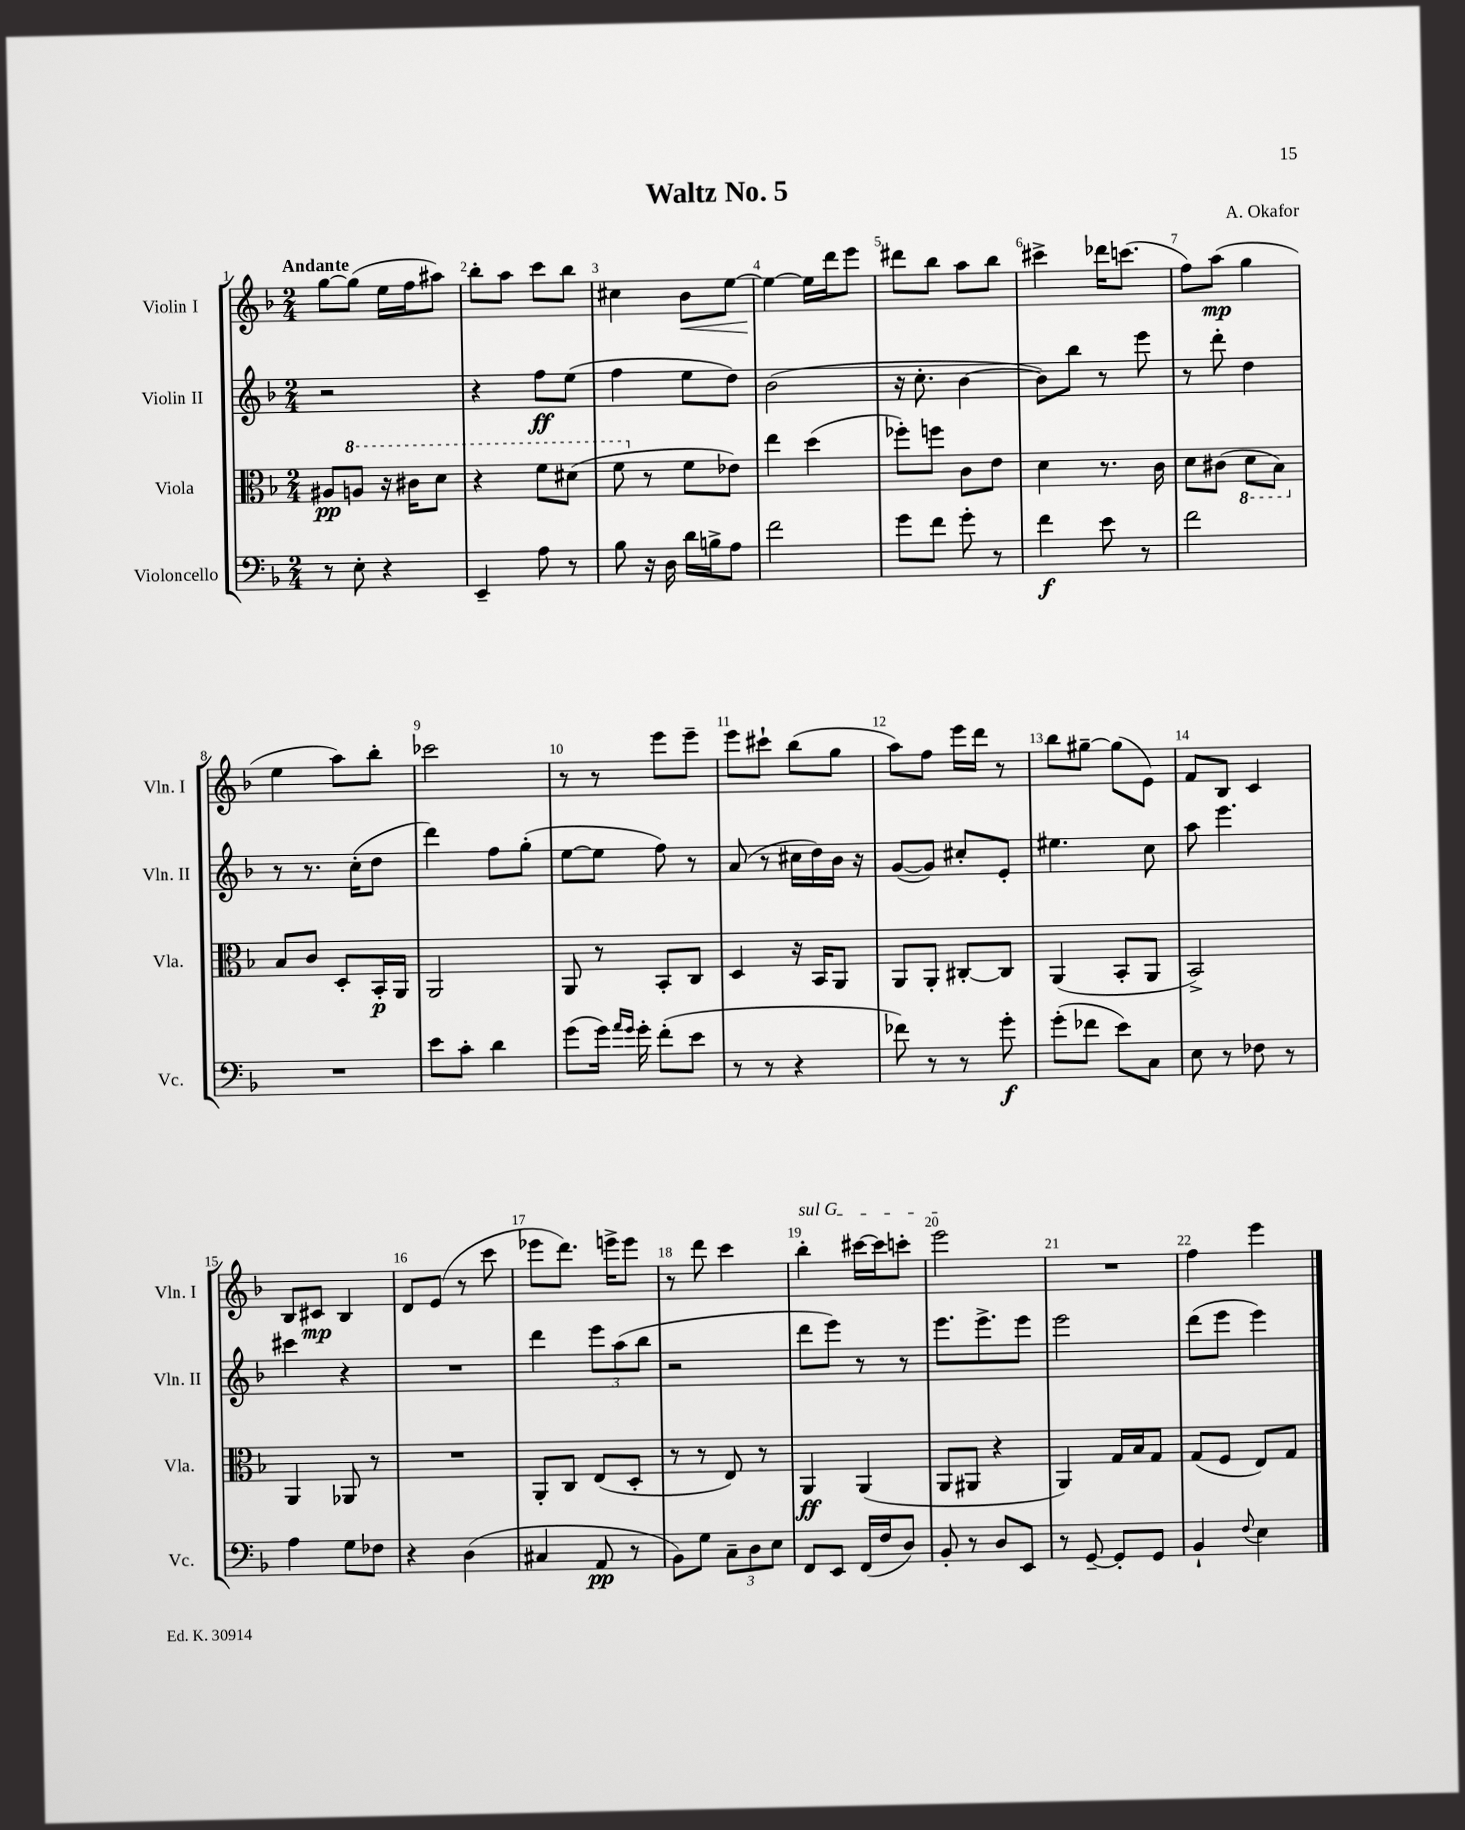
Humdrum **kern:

**kern	**dynam	**kern	**dynam	**kern	**dynam	**kern	**dynam
*part4	*part4	*part3	*part3	*part2	*part2	*part1	*part1
*staff4	*staff4	*staff3	*staff3	*staff2	*staff2	*staff1	*staff1
*I"Violoncello	*	*I"Viola	*	*I"Violin II	*	*I"Violin I	*
*I'Vc.	*	*I'Vla.	*	*I'Vln. II	*	*I'Vln. I	*
*clefF4	*	*clefC3	*	*clefG2	*	*clefG2	*
*k[b-]	*	*k[b-]	*	*k[b-]	*	*k[b-]	*
*M2/4	*	*M2/4	*	*M2/4	*	*M2/4	*
=1	=1	=1	=1	=1	=1	=1	=1
!	!	!	!	!	!	!LO:TX:a:B:t=Andante	!
8r	.	8A#X/L	pp	2r	.	[8gg\L	.
*	*	*8va	*	*	*	*	*
8E'\	.	8an/J	.	.	.	(8gg\J]	.
4r	.	16r	.	.	.	16ee\LL	.
.	.	16cc#X\KL	.	.	.	16ff\J	.
.	.	8dd\J	.	.	.	8aa#X\J)	.
=2	=2	=2	=2	=2	=2	=2	=2
4EE~/	.	4r	.	4r	.	8bb-'\L	.
.	.	.	.	.	.	8aa\J	.
8A\	.	8ff\L	.	8ff\L	ff	8ccc\L	.
8r	.	(8dd#X\J	.	(8ee\J	.	8bb-\J	.
=3	=3	=3	=3	=3	=3	=3	=3
8B-\	.	8ff\	.	4ff\	.	4cc#X\	.
*	*	*X8va	*	*	*	*	*
16r	.	8r	.	.	.	.	.
16D\	.	.	.	.	.	.	.
!	!	!	!	!	!	!	!LO:HP:b
16d\LL	.	8f\L	.	8ee\L	.	8b-\L	<
16Bn^\J	.	.	.	.	.	.	.
8A\J	.	8e-X\J)	.	8dd\J)	.	[8ee\J	.
=4	=4	=4	=4	=4	=4	=4	=4
2f\	.	4ee\	.	(2b-\	.	4ee\_	.
.	.	(4dd\	.	.	.	16ee\LL]	[
.	.	.	.	.	.	16ddd\J	.
.	.	.	.	.	.	8eee\J	.
=5	=5	=5	=5	=5	=5	=5	=5
8g\L	.	8ff-X'\L)	.	16r	.	8ddd#X\L	.
.	.	.	.	8.cc'\	.	.	.
8f\J	.	8ffn\J	.	.	.	8bb-\J	.
8g'\	.	8c\L	.	[4b-\	.	8aa\L	.
8r	.	8e\J	.	.	.	8bb-\J	.
=6	=6	=6	=6	=6	=6	=6	=6
4f\	f	4d\	.	8b-\L])	.	4ccc#X^\	.
.	.	.	.	8bb-\J	.	.	.
8e\	.	8.r	.	8r	.	16ddd-X\KL	.
.	.	.	.	.	.	(8.cccn\J	.
8r	.	.	.	8eee\	.	.	.
.	.	16c\	.	.	.	.	.
=7	=7	=7	=7	=7	=7	=7	=7
2f\	.	8d\L	.	8r	.	8ff\L)	.
.	.	(8c#X\J	.	8ddd'\	.	(8aa\J	mp
*	*	*8ba	*	*	*	*	*
.	.	8D\L	.	4dd\	.	4gg\	.
.	.	8BB-\J)	.	.	.	.	.
!!LO:LB:g=z
=8	=8	=8	=8	=8	=8	=8	=8
*	*	*X8ba	*	*	*	*	*
2r	.	8B-/L	.	8r	.	4ee\	.
.	.	8c/J	.	8.r	.	.	.
.	.	8D'/L	.	.	.	8aa\L)	.
.	.	.	.	(16cc'\KL	.	.	.
.	.	16BB-'/L	p	8dd\J	.	8bb-'\J	.
.	.	16AA/JJ	.	.	.	.	.
=9	=9	=9	=9	=9	=9	=9	=9
8e\L	.	2AA/	.	4ddd\)	.	2ccc-X\	.
8c'\J	.	.	.	.	.	.	.
4d\	.	.	.	8ff\L	.	.	.
.	.	.	.	(8gg'\J	.	.	.
=10	=10	=10	=10	=10	=10	=10	=10
(8g\L	.	8AA/	.	[8ee\L	.	8r	.
16g\Jk)	.	8r	.	8ee\J]	.	8r	.
16qqa/LL	.	.	.	.	.	.	.
16qqg/JJ	.	.	.	.	.	.	.
16g'\	.	.	.	.	.	.	.
(8f'\L	.	8BB-'/L	.	8ff\)	.	8eee\L	.
8e\J	.	8C/J	.	8r	.	8eee~\J	.
=11	=11	=11	=11	=11	=11	=11	=11
8r	.	4D/	.	(8a/	.	8eee\L	.
8r	.	.	.	8r	.	8ccc#X`\J	.
4r	.	16r	.	16cc#X\LL	.	(8bb-\L	.
.	.	16BB-/KL	.	16dd\)	.	.	.
.	.	8AA/J	.	16b-\JJ	.	8gg\J	.
.	.	.	.	16r	.	.	.
=12	=12	=12	=12	=12	=12	=12	=12
8f-X\)	.	8AA/L	.	([8g/L	.	8aa\L)	.
8r	.	8AA'/J	.	8g/J])	.	8ff\J	.
8r	.	[8C#X'/L	.	8cc#X'/L	.	16eee\LL	.
.	.	.	.	.	.	16ddd\JJ	.
8g'\	f	8C#/J]	.	8e'/J	.	8r	.
=13	=13	=13	=13	=13	=13	=13	=13
(8g'\L	.	(4AA/	.	4.ee#X\	.	8bb-\L	.
8f-X\J	.	.	.	.	.	[8gg#X~\J	.
8e\L)	.	8BB-'/L	.	.	.	(8gg#\L]	.
8C\J	.	8AA/J	.	8cc\	.	8e\J)	.
=14	=14	=14	=14	=14	=14	=14	=14
8E\	.	2BB-^/)	.	8aa\	.	8f/L	.
8r	.	.	.	4.eee\	.	8B-/J	.
8F-X\	.	.	.	.	.	4c/	.
8r	.	.	.	.	.	.	.
!!LO:LB:g=z
=15	=15	=15	=15	=15	=15	=15	=15
4A\	.	4AA/	.	4ccc#X\	.	8B-/L	.
.	.	.	.	.	.	8c#X/J	mp
8G\L	.	8AA-X/	.	4r	.	4B-/	.
8F-X\J	.	8r	.	.	.	.	.
=16	=16	=16	=16	=16	=16	=16	=16
4r	.	2r	.	2r	.	8d/L	.
.	.	.	.	.	.	(8e/J	.
(4D\	.	.	.	.	.	8r	.
.	.	.	.	.	.	8ccc\	.
=17	=17	=17	=17	=17	=17	=17	=17
4C#X/	.	8AA'/L	.	4ddd\	.	8eee-X\L	.
.	.	8C/J	.	.	.	8.ddd\J)	.
8AA/	pp	(8E/L	.	12eee\L	.	.	.
.	.	.	.	.	.	16eeen^\KL	.
.	.	.	.	(12aa\	.	.	.
8r	.	8D'/J	.	.	.	8eee\J	.
.	.	.	.	12bb-\J	.	.	.
=18	=18	=18	=18	=18	=18	=18	=18
8BB-\L)	.	8r	.	2r	.	8r	.
8G\J	.	8r	.	.	.	8ddd\	.
12C~\L	.	8E/)	.	.	.	4ccc\	.
12D\	.	.	.	.	.	.	.
.	.	8r	.	.	.	.	.
12E\J	.	.	.	.	.	.	.
=19	=19	=19	=19	=19	=19	=19	=19
!	!	!	!	!	!	!LO:TX:a:i:t=sul G	!
8FF/L	.	4AA/	ff	8ddd\L	.	4bb-'\	.
8EE/J	.	.	.	8eee\J)	.	.	.
(16FF/LL	.	(4AA/	.	8r	.	[16ccc#X\LL	.
16F/J	.	.	.	.	.	16ccc#\J]	.
8D/J)	.	.	.	8r	.	8cccn'\J	.
=20	=20	=20	=20	=20	=20	=20	=20
8BB-'/	.	8AA/L	.	8.eee\L	.	2eee\	.
8r	.	8AA#X/J	.	.	.	.	.
.	.	.	.	8.eee^\	.	.	.
8D/L	.	4r	.	.	.	.	.
8EE/J	.	.	.	8eee\J	.	.	.
=21	=21	=21	=21	=21	=21	=21	=21
8r	.	4AA/)	.	2eee\	.	2r	.
[8GG~/	.	.	.	.	.	.	.
8GG'/L]	.	16G/LL	.	.	.	.	.
.	.	16B-/J	.	.	.	.	.
8GG/J	.	8G/J	.	.	.	.	.
=22	=22	=22	=22	=22	=22	=22	=22
4BB-`/	.	(8G/L	.	(8ddd\L	.	4ff\	.
.	.	8F/J	.	8eee\J	.	.	.
8qqF/	.	.	.	.	.	.	.
4E\	.	8E/L)	.	4eee\)	.	4eee\	.
.	.	8G/J	.	.	.	.	.
==	==	==	==	==	==	==	==
*-	*-	*-	*-	*-	*-	*-	*-
